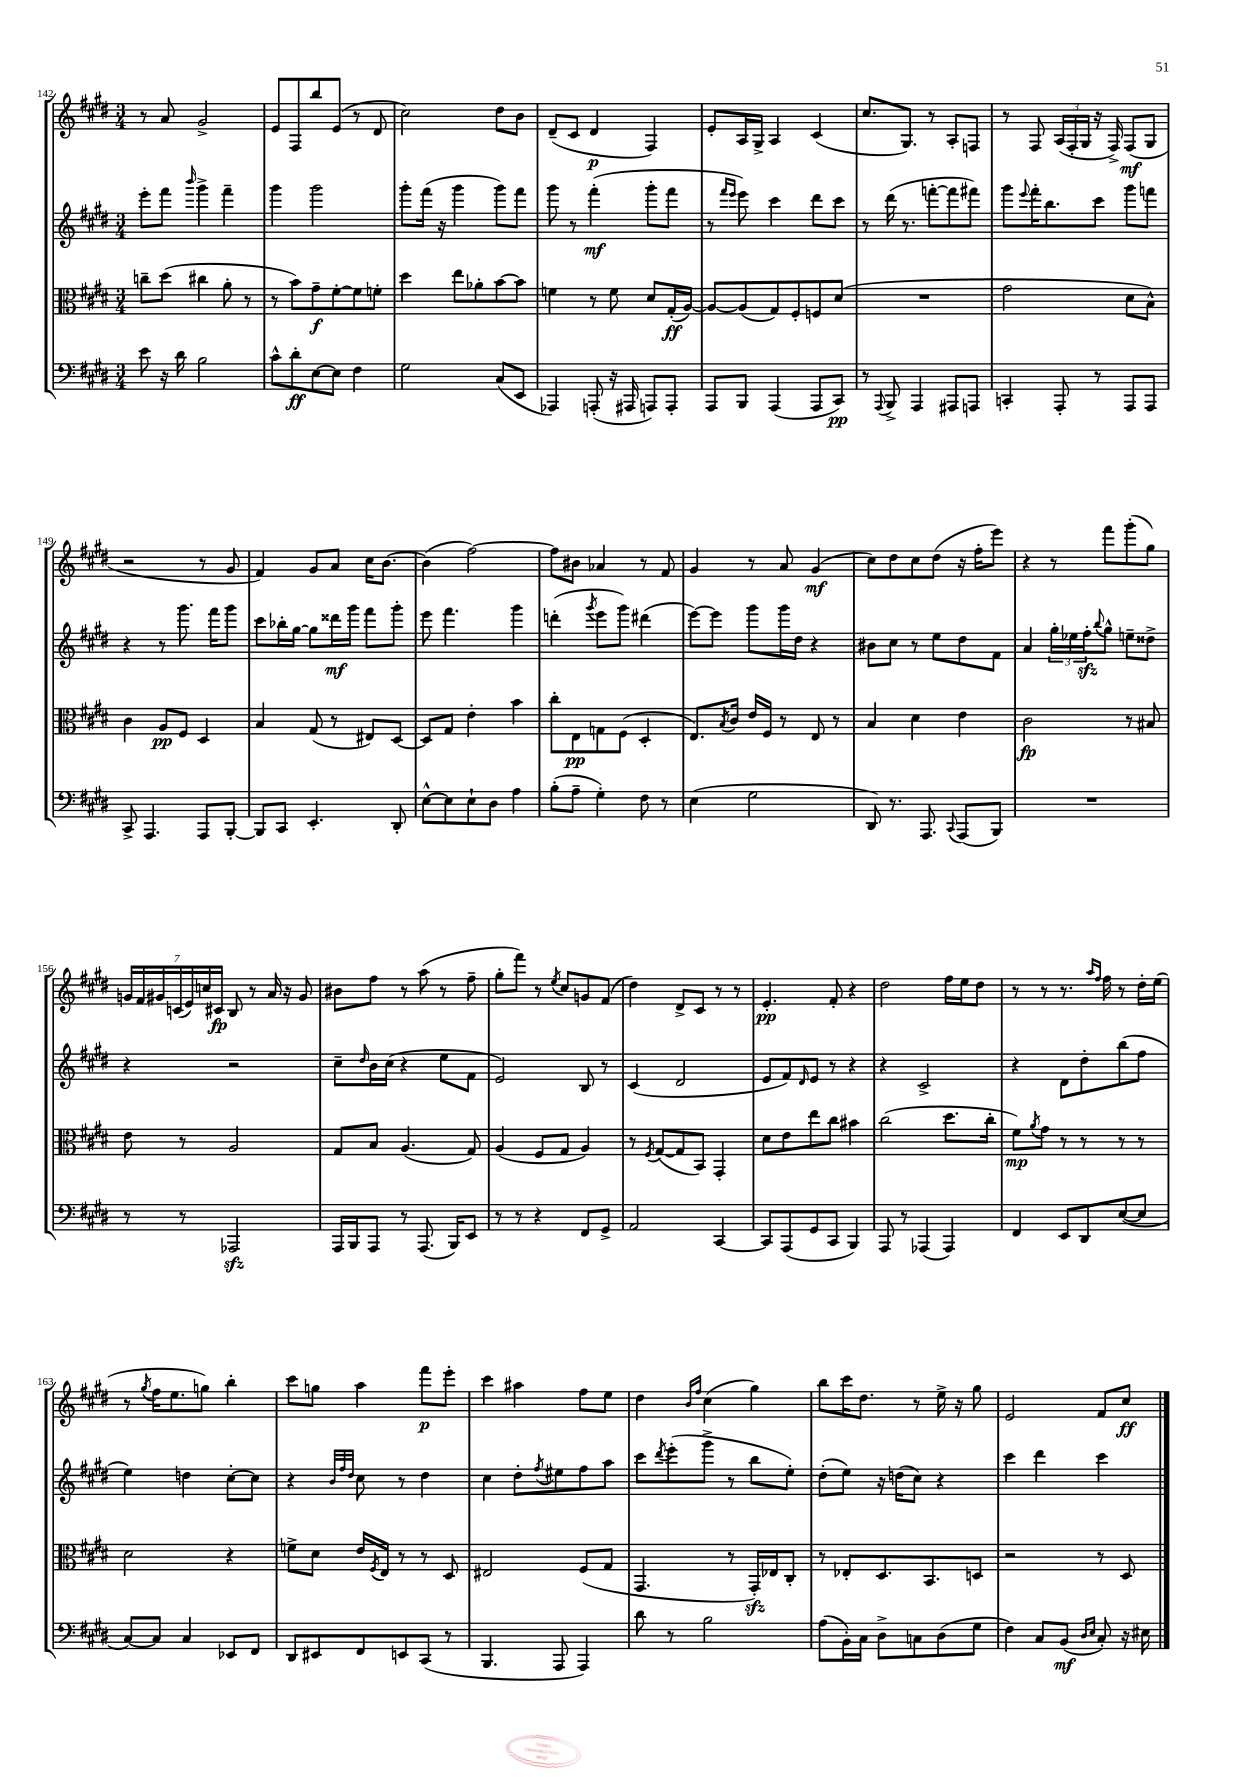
<<
\new StaffGroup <<
\new Staff = "s0" {
    \clef treble \key e \major \numericTimeSignature \time 3/4
    r8 a'8 gis'2-> |
    e'8 fis8 b''8 e'8( r8 dis'8 |
    cis''2) dis''8 b'8 |
    dis'8--( cis'8 dis'4\p fis4) |
    e'8-. a16 gis16-> a4 cis'4( |
    cis''8. gis8.) r8 a8-. f8 |
    r8 fis8 \tuplet 3/2 { a16( fis16-. gis16 } r16 fis16->) fis8\mf( gis8 |
    r2 r8 gis'8 |
    fis'4) gis'8 a'8 cis''16 b'8.~ |
    b'4( fis''2~) |
    fis''8 bis'8 aes'4 r8 fis'8 |
    gis'4 r8 a'8 gis'4\mf( |
    cis''8) dis''8 cis''8 dis''8( r16 fis''16-. e'''8) |
    r4 r8 fis'''8 gis'''8-.( gis''8) |
    \tuplet 7/4 { g'16 fis'16 gis'16 c'16( e'16) c''16 cis'16\fp } b8 r8 a'16 r16 gis'8 |
    bis'8 fis''8 r8 a''8( r8 fis''8-- |
    gis''8-. fis'''8) r8 \acciaccatura { e''8 } cis''8 g'8 fis'8( |
    dis''4) dis'8-> cis'8 r8 r8 |
    e'4.-.\pp fis'8-. r4 |
    dis''2 fis''16 e''16 dis''8 |
    r8 r8 r8. \grace { a''16 fis''16 } fis''16 r8 dis''16-. e''16( |
    r8 \acciaccatura { gis''8 } fis''16 e''8. g''8) b''4-. |
    cis'''8 g''8 a''4 fis'''8\p e'''8-. |
    cis'''4 ais''4 fis''8 e''8 |
    dis''4 \grace { b'16 fis''16 } cis''4( gis''4) |
    b''8 cis'''16 dis''8. r8 e''16-> r16 gis''8 |
    e'2 fis'8 cis''8\ff \bar "|." |
}
\new Staff = "s1" {
    \clef treble \key e \major \numericTimeSignature \time 3/4
    e'''8-. fis'''8 \grace { b'''16 } gis'''4-> fis'''4-- |
    gis'''4 gis'''2 |
    gis'''8-. fis'''16( r16 gis'''4 gis'''8) fis'''8 |
    gis'''8 r8 fis'''4-.\mf( gis'''8-. fis'''8 |
    r8 \grace { fis'''16 e'''16 } e'''8) cis'''4 dis'''8 cis'''8 |
    r8 dis'''16( r8. f'''8~-. f'''8 fis'''8) |
    gis'''8 \appoggiatura { e'''8 } fis'''16-. b''8. cis'''8 gis'''8 f'''8 |
    r4 r8 gis'''8. fis'''16 gis'''8 |
    cis'''8 bes''16-. gis''16~ gis''8 disis'''16\mf gis'''16 fis'''8 gis'''8-. |
    e'''8 fis'''4. gis'''4 |
    d'''4-.( \acciaccatura { gis'''8 } e'''8 gis'''8) dis'''4( |
    e'''8~) e'''8 gis'''8 gis'''16 dis''16 r4 |
    bis'8 cis''8 r8 e''8 dis''8 fis'8 |
    a'4 \tuplet 3/2 { gis''16-. ees''16 fis''16-.\sfz } \appoggiatura { b''8 } gis''8-^ e''8-- disis''8-> |
    r4 r2 |
    cis''8-- \grace { dis''16 } b'16 cis''16( r4 e''8 fis'8 |
    e'2) b8 r8 |
    cis'4( dis'2 |
    e'8 fis'8) \grace { dis'16 } e'8 r8 r4 |
    r4 cis'2-> |
    r4 dis'8 dis''8-. b''8( fis''8 |
    e''4) d''4 cis''8~-. cis''8 |
    r4 \grace { b'32 fis''32 dis''32 } cis''8 r8 dis''4 |
    cis''4 dis''8-. \acciaccatura { fis''8 } eis''8 fis''8 a''8 |
    cis'''8 \acciaccatura { dis'''8 } e'''8-.( gis'''8-> r8 b''8 e''8-.) |
    dis''8-.( e''8) r16 d''16( cis''8) r4 |
    cis'''4 dis'''4 cis'''4 \bar "|." |
}
\new Staff = "s2" {
    \clef alto \key e \major \numericTimeSignature \time 3/4
    c''8-- dis''8( cis''4 a'8-. r8 |
    r8 b'8) gis'8--\f fis'8~-. fis'8 f'8-. |
    dis''4 e''8 aes'8-. b'8~ b'8 |
    f'4 r8 f'8 dis'8 gis16-.\ff( a16~) |
    a8~ a8( gis8) fis8-. f8 dis'8( |
    R2. |
    gis'2 dis'8 b8-^) |
    cis'4 a8\pp fis8 dis4 |
    b4 gis8( r8 eis8) dis8~ |
    dis8 gis8 e'4-. b'4 |
    cis''8-. e8\pp g8 fis8( dis4-. |
    e8.) \acciaccatura { b8 } cis'16 e'16 fis16 r8 e8 r8 |
    b4 dis'4 e'4 |
    cis'2\fp r8 bis8 |
    e'8 r8 a2 |
    gis8 b8 a4.( gis8) |
    a4( fis8 gis8 a4) |
    r8 \acciaccatura { fis8 } gis8~( gis8 b,8) gis,4-. |
    dis'8 e'8 e''8 cis''8 bis'4 |
    cis''2( dis''8. cis''16-. |
    fis'8\mp) \acciaccatura { a'8 } gis'8 r8 r8 r8 r8 |
    dis'2 r4 |
    f'8-> dis'8 e'16 \acciaccatura { fis8 } e16 r8 r8 dis8 |
    eis2 fis8( gis8 |
    gis,4. r8 gis,16-.\sfz) ees16 cis8-. |
    r8 ees8-. dis8. b,8. d8 |
    r2 r8 dis8 \bar "|." |
}
\new Staff = "s3" {
    \clef bass \key e \major \numericTimeSignature \time 3/4
    e'8 r16 dis'16 b2 |
    cis'8-^ dis'8-.\ff e8~ e8 fis4 |
    gis2 cis8( e,8 |
    aes,,4) a,,8-.( r16 ais,,16 a,,8) a,,8-. |
    a,,8 b,,8 a,,4( a,,8 cis,8\pp) |
    r8 \appoggiatura { a,,8 } b,,8-> a,,4 ais,,8 a,,8 |
    c,4-. a,,8-. r8 a,,8 a,,8 |
    cis,8-> a,,4. a,,8 b,,8~-. |
    b,,8 cis,8 e,4.-. dis,8-. |
    e8~-^ e8 e8-! dis8 a4 |
    b8-.( a8-- gis4-.) fis8 r8 |
    e4( gis2 |
    dis,8) r8. a,,8. \appoggiatura { cis,8 } a,,8( b,,8) |
    R2. |
    r8 r8 aes,,2\sfz |
    a,,16 b,,16 a,,8 r8 a,,8.( b,,16) e,8 |
    r8 r8 r4 fis,8 gis,8-> |
    a,2 cis,4~ |
    cis,8 a,,8( gis,8 cis,8 b,,4) |
    a,,8 r8 aes,,4( aes,,4) |
    fis,4 e,8 dis,8 e8~( e8 |
    cis8~) cis8 cis4 ees,8 fis,8 |
    dis,8 eis,8 fis,8 e,8 cis,8( r8 |
    b,,4. a,,8 a,,4) |
    dis'8 r8 b2 |
    a8( b,16-.) cis16 dis8-> c8 dis8( gis8 |
    fis4) cis8 b,8\mf( \grace { dis16 e16 } cis8-.) r16 eis16 \bar "|." |
}
>>
>>
\layout { \context { \Score currentBarNumber = #142 } }
